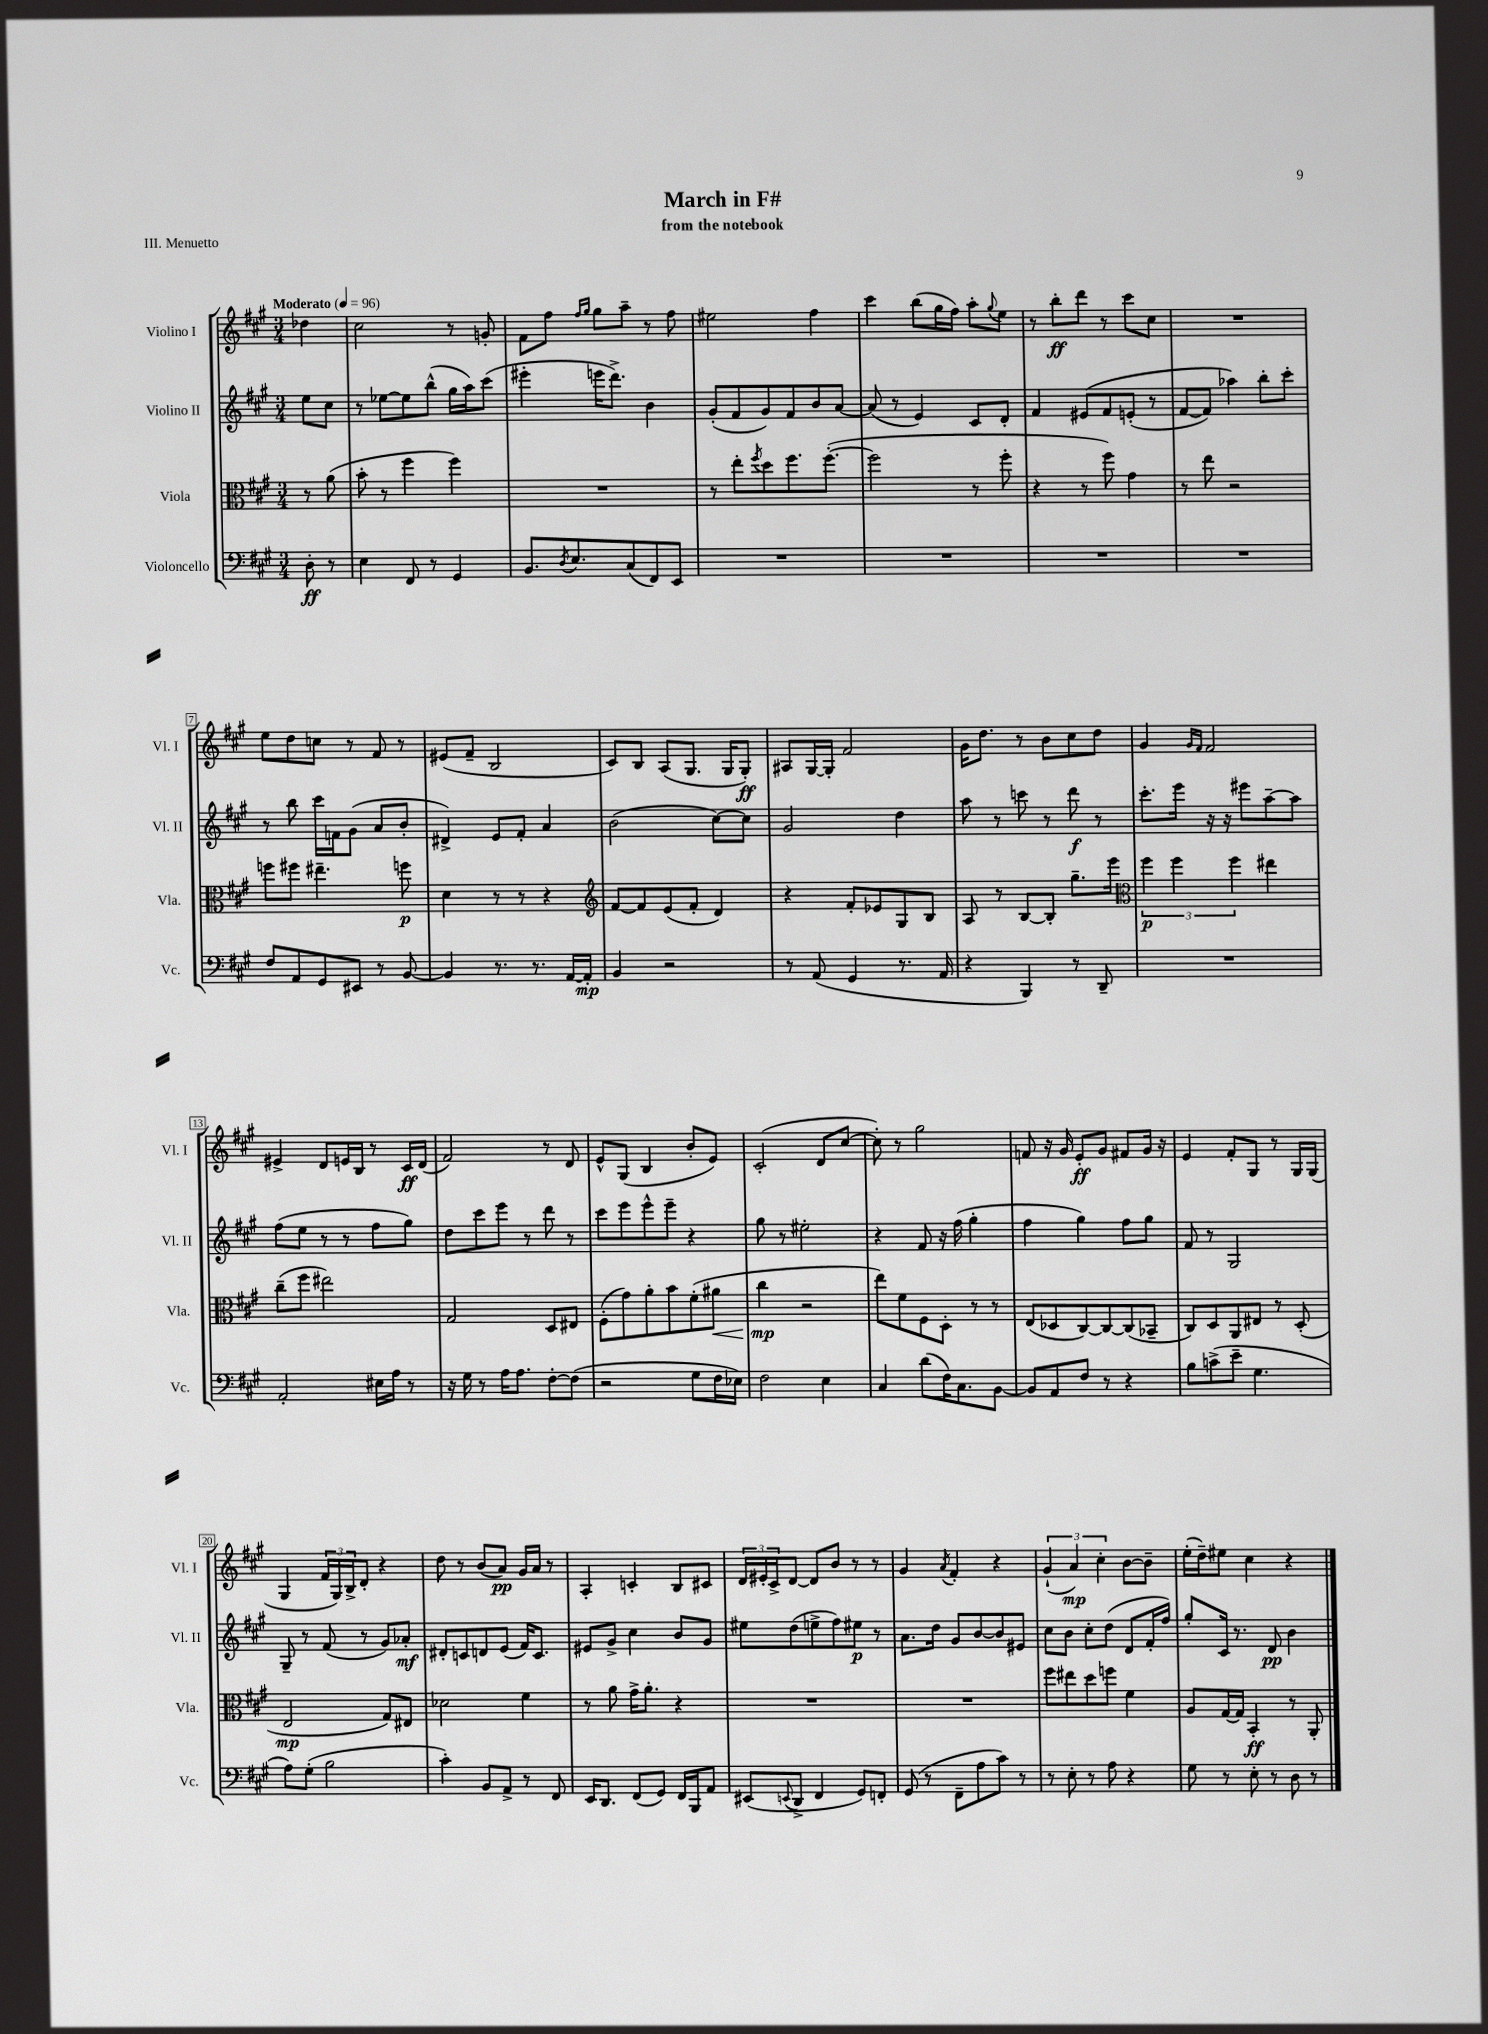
\header { title = "March in F#" subtitle = "from the notebook" piece = "III. Menuetto" }
<<
\new StaffGroup <<
\new Staff = "s0" \with { instrumentName = "Violino I" shortInstrumentName = "Vl. I" } {
    \clef treble \key a \major \numericTimeSignature \time 3/4 \partial 4 \tempo "Moderato" 4 = 96
    des''4 |
    cis''2 r8 g'8-. |
    fis'8 fis''8 \grace { fis''16 gis''16 } gis''8 a''8-- r8 fis''8 |
    eis''2 fis''4 |
    cis'''4 b''8( gis''16 fis''16) a''8-. \appoggiatura { gis''8 } e''8 |
    r8 b''8-.\ff d'''8 r8 cis'''8 cis''8 |
    R2. |
    e''8 d''8 c''8 r8 fis'8 r8 |
    eis'8( fis'8-- b2 |
    cis'8) b8 a8( gis8. gis16 gis8-.\ff) |
    ais8 gis16~ gis16-. fis'2 |
    gis'16 d''8. r8 b'8 cis''8 d''8 |
    gis'4 \grace { gis'16 fis'16 } fis'2 |
    eis'4-> d'8 e'16 b16 r8 cis'16\ff d'16( |
    fis'2) r8 d'8 |
    e'8-^ gis8( b4 b'8-. e'8) |
    cis'2-.( d'8 cis''8~ |
    cis''8-.) r8 gis''2 |
    f'8 r16 gis'16 e'8-.\ff gis'8 fis'8 gis'16 r16 |
    e'4 fis'8-. gis8 r8 gis16 gis16( |
    gis4 \tuplet 3/2 { fis'16 gis16) b16-> } d'8-. r4 |
    d''8 r8 b'8( a'8\pp) gis'16 a'16 r8 |
    a4-. c'4-. b8 cis'8 |
    \tuplet 3/2 { d'16 eis'16-. cis'16-> } d'8~ d'8 b'8 r8 r8 |
    gis'4 \acciaccatura { a'8 } fis'4-. r4 |
    \tuplet 3/2 { gis'4-!( a'4\mp) cis''4-. } b'8~ b'8-- |
    e''16-.( d''16--) eis''8 cis''4 r4 \bar "|." |
}
\new Staff = "s1" \with { instrumentName = "Violino II" shortInstrumentName = "Vl. II" } {
    \clef treble \key a \major \numericTimeSignature \time 3/4 \partial 4
    e''8 cis''8 |
    r8 ees''8~ ees''8 b''8-^( gis''16 a''16) cis'''8( |
    eis'''4-. e'''16 d'''8.->) b'4 |
    gis'8-.( fis'8 gis'8) fis'8 b'8 a'8~ |
    a'8( r8 e'4) cis'8 d'8-. |
    fis'4 eis'8\( fis'8 e'8-.( r8 |
    fis'8~ fis'8) aes''4\) b''8-. cis'''8-. |
    r8 b''8 cis'''16 f'16 gis'8( a'8 b'8-. |
    dis'4->) e'8 fis'8-. a'4 |
    b'2( cis''8~) cis''8 |
    gis'2 d''4 |
    a''8 r8 c'''8 r8 d'''8\f r8 |
    cis'''8.-. e'''16 r16 r16 eis'''8 a''8~-- a''8 |
    fis''8( e''8 r8 r8 fis''8 gis''8) |
    d''8 cis'''8 e'''8 r8 d'''8 r8 |
    cis'''8 e'''8 e'''8-^ e'''8-- r4 |
    gis''8 r8 eis''2-. |
    r4 fis'8 r16 fis''16( gis''4-. |
    fis''4 gis''4) fis''8 gis''8 |
    fis'8 r8 gis2 |
    gis8-- r8 fis'8( r8 gis'8) aes'8-.\mf |
    dis'8-. c'8 d'8 e'8( fis'16) c'8. |
    eis'8 gis'8-> cis''4 b'8 gis'8 |
    eis''8 d''8( e''8-> fis''8) eis''8\p r8 |
    a'8. d''16 gis'8 b'8~ b'8 eis'8 |
    cis''8 b'8 cis''8-. d''8( d'8 fis'16-. fis''16) |
    gis''8-. cis'16 r8. d'8\pp b'4 \bar "|." |
}
\new Staff = "s2" \with { instrumentName = "Viola" shortInstrumentName = "Vla." } {
    \clef alto \key a \major \numericTimeSignature \time 3/4 \partial 4
    r8 a'8( |
    b'8-. r8 fis''4 fis''4) |
    R2. |
    r8 e''8-. \acciaccatura { fis''8 } d''8 fis''8. fis''8.~-.( |
    fis''2 r8 fis''8-. |
    r4 r8 fis''8) gis'4 |
    r8 e''8 r2 |
    f''8 fis''8 eis''4.-- f''8\p |
    d'4 r8 r8 r4 |
    \clef treble fis'8~ fis'8 e'8( fis'8-. d'4) |
    r4 fis'8-. ees'8 gis8 b8 |
    a8 r8 b8~ b8-. gis''8.-- e'''16 |
    \clef alto \tuplet 3/2 { fis''4\p fis''4 fis''4 } eis''4 |
    cis''8--( fis''8 eis''2) |
    gis2 d8 eis8 |
    fis8-.( gis'8) a'8-. b'8 fis'8-.( ais'8\< |
    cis''4\mp\! r2 |
    e''8) fis'8 fis8 d8-. r8 r8 |
    e8( des8 cis8~) cis8~ cis8( bes,8-- |
    cis8) d8 a,8 eis8 r8 d8-.( |
    e2\mp gis8) eis8 |
    des'2 fis'4 |
    r8 a'8 gis'16-> a'8.-. r4 |
    R2. |
    R2. |
    fis''8 eis''8 d''8 f''8 fis'4 |
    a8 gis16~ gis16 b,4-.\ff r8 a,8-. \bar "|." |
}
\new Staff = "s3" \with { instrumentName = "Violoncello" shortInstrumentName = "Vc." } {
    \clef bass \key a \major \numericTimeSignature \time 3/4 \partial 4
    d8-.\ff r8 |
    e4 fis,8 r8 gis,4 |
    b,8. \acciaccatura { d8 } e8. cis8( fis,8) e,8 |
    R2. |
    R2. |
    R2. |
    R2. |
    fis8 a,8 gis,8 eis,8 r8 b,8~ |
    b,4 r8. r8. a,16~ a,16-.\mp |
    b,4 r2 |
    r8 a,8( gis,4 r8. a,16 |
    r4 b,,4) r8 d,8-- |
    R2. |
    a,2-. eis16 a16 r8 |
    r16 gis16 r8 a16 a8. fis8~-. fis8( |
    r2 gis8 fis16 ees16) |
    fis2 e4 |
    cis4 d'8( fis16) cis8. b,8~ |
    b,8 a,8 fis8 r8 r4 |
    b8 c'8->( e'8-- gis4. |
    a8) gis8-.( b2 |
    cis'4-.) b,8 a,8-> r8 fis,8 |
    e,16 d,8. fis,8( gis,8) fis,16 b,,16 a,8 |
    eis,8( \appoggiatura { e,8 } d,8-> fis,4 gis,8) f,8-. |
    gis,8( r8 fis,8-- a8 cis'8) r8 |
    r8 e8-. r8 a8 r4 |
    gis8 r8 e8-. r8 d8 r8 \bar "|." |
}
>>
>>
\layout { \context { \Score \override BarNumber.stencil = #(make-stencil-boxer 0.1 0.3 ly:text-interface::print) } }
